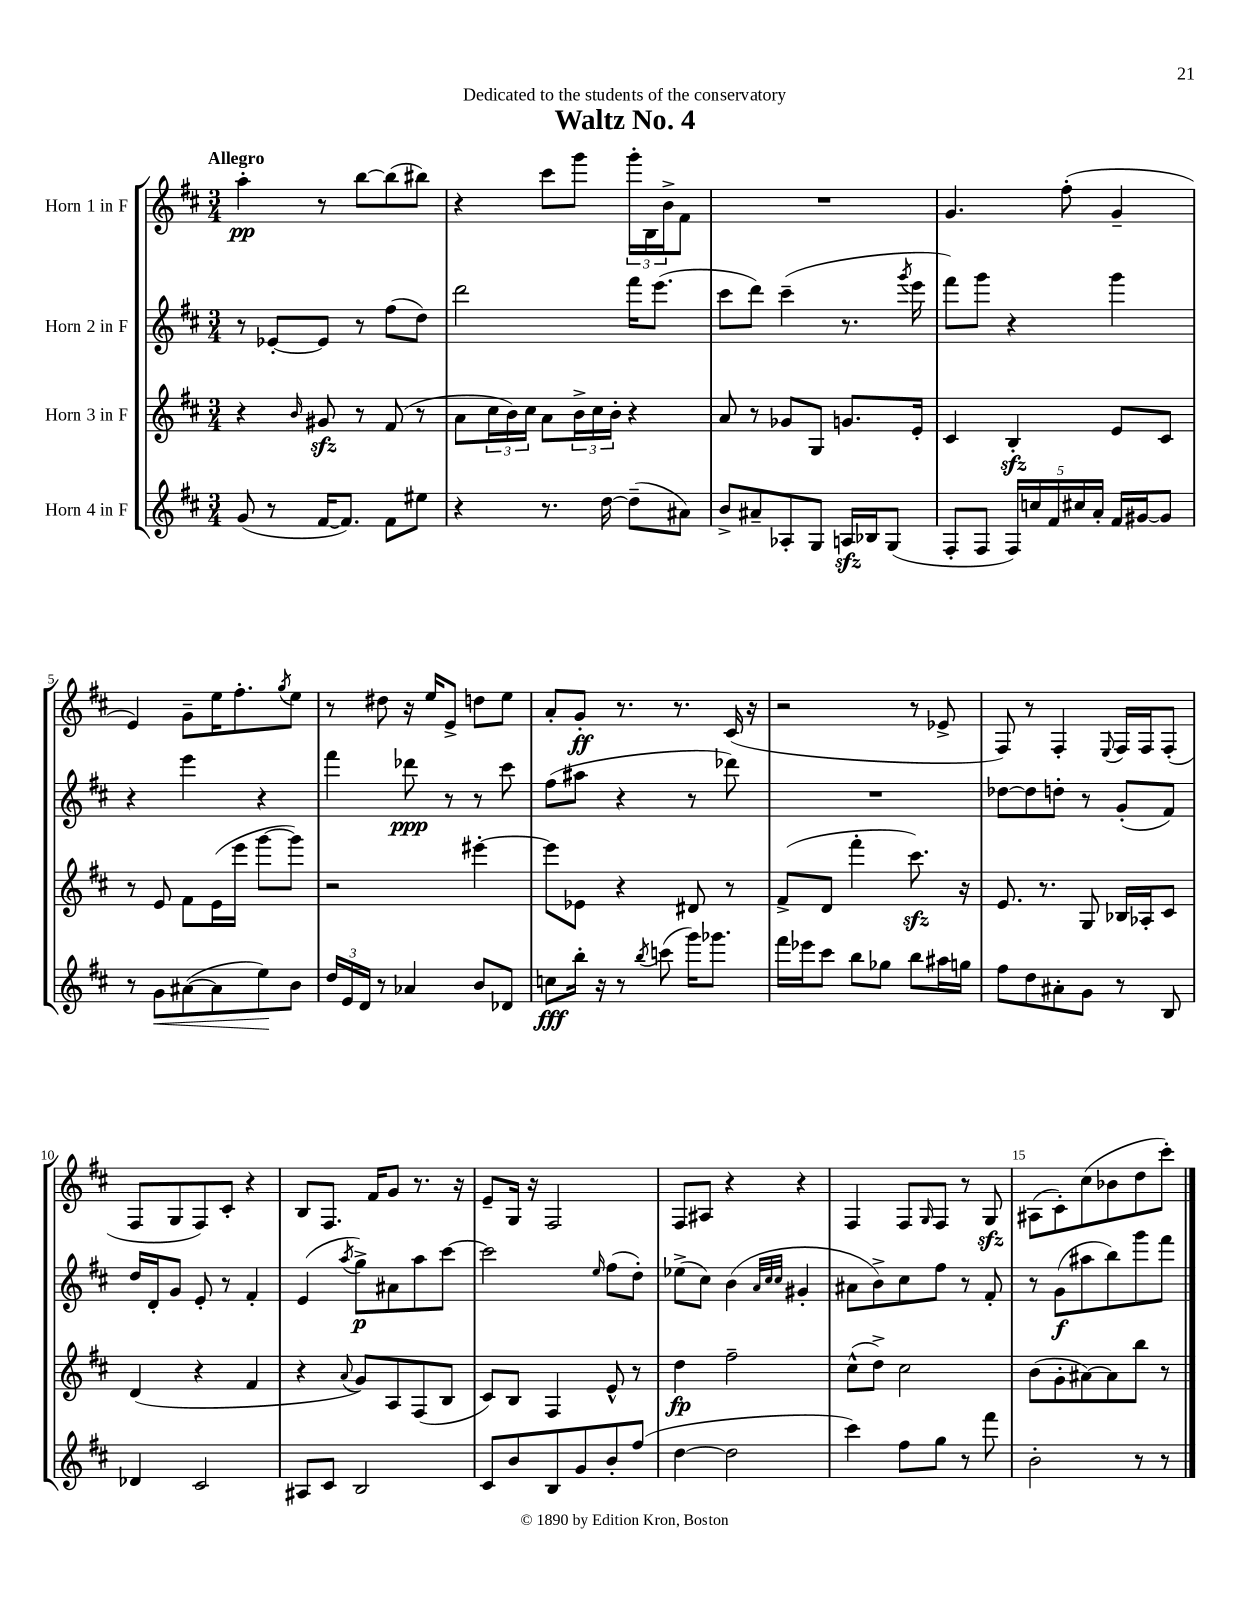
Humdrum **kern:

**kern	**kern	**kern	**kern
*staff4	*staff3	*staff2	*staff1
*clefG2	*clefG2	*clefG2	*clefG2
*k[f#c#]	*k[f#c#]	*k[f#c#]	*k[f#c#]
*M3/4	*M3/4	*M3/4	*M3/4
(8g	4r	8r	4aa'
8r	.	[8e-'	.
.	16qqb	.	.
[16f#	8g#	8e-]	8r
8.f#])	.	.	.
.	8r	8r	[8bb
8f#	(8f#	(8ff#	(8bb]
8ee#	8r	8dd)	8bb#)
=	=	=	=
4r	8a	2ddd	4r
.	24cc#	.	.
.	24b)	.	.
.	24cc#	.	.
8.r	8a	.	8ccc#
.	24b^	.	8ggg
.	24cc#	.	.
[16dd	.	.	.
.	24b'	.	.
(8dd~]	4r	16fff#	24ggg'
.	.	.	24B
.	.	(8.eee	.
.	.	.	24b^
8a#)	.	.	8f#
=	=	=	=
8b^	8a	8ccc#	2.r
8a#~	8r	8ddd)	.
8A-'	8g-	(4ccc#~	.
8G	8G	.	.
16A	8.g	8.r	.
16B-	.	.	.
(8G	.	.	.
.	.	8qggg	.
.	16e'	16eee	.
=	=	=	=
8F#'	4c#	8fff#)	4.g
8F#	.	8ggg	.
20F#)	4B'	4r	.
20cc	.	.	.
20f#	.	.	.
.	.	.	(8ff#'
20cc#	.	.	.
20a'	.	.	.
16f#	8e	4ggg	4g~
[16g#	.	.	.
8g#]	8c#	.	.
=	=	=	=
8r	8r	4r	4e)
8g	8e	.	.
([8a#	8f#	4eee	8g~
8a#]	(16e	.	16ee
.	16eee	.	8.ff#'
8ee)	[8ggg	4r	.
.	.	.	8qgg
8b	8ggg])	.	8ee
=	=	=	=
24dd	2r	4fff#	8r
24e	.	.	.
24d	.	.	.
8r	.	.	8dd#
4a-	.	8ddd-	16r
.	.	.	16ee
.	.	8r	8e^
8b	[4eee#'	8r	8dd
8d-	.	8ccc#	8ee
=	=	=	=
8cc	8eee#]	(8ff#	8a'
16bb'	8e-	8aa#	8g'
16r	.	.	.
8r	4r	4r	8.r
8qbb	.	.	.
(8ccc	.	.	.
.	.	.	8.r
16ggg)	8d#	8r	.
8.ggg-	.	.	.
.	8r	8ddd-)	(16c#
.	.	.	16r
=	=	=	=
16fff#	(8f#^	2.r	2r
16eee-	.	.	.
8ccc#	8d	.	.
8bb	4fff#'	.	.
8gg-	.	.	.
8bb	8.ccc#)	.	8r
16aa#	.	.	8e-^
16gg	16r	.	.
=	=	=	=
8ff#	8.e	[8dd-	8F#)
8dd	.	8dd-]	8r
.	8.r	.	.
8a#'	.	8dd'	4F#'
8g	8G	8r	.
.	.	.	8qqE
8r	16B-	(8g'	16F#
.	16A-'	.	16F#
8B	8c#	8f#)	(8F#'
=	=	=	=
4d-	(4d	16dd	8F#
.	.	16d'	.
.	.	8g	8G
2c#	4r	8e'	8F#)
.	.	8r	8c#'
.	4f#	4f#'	4r
=	=	=	=
8A#	4r	(4e	8B
8c#	.	.	8.F#
.	8qqa	8qaa	.
2B	8g)	8gg^)	.
.	.	.	16f#
.	8A	8a#	8g
.	(8F#	8aa	8.r
.	8B	[8ccc#	.
.	.	.	16r
=	=	=	=
8c#	8c#)	2ccc#]	8e~
8b	8B	.	16G
.	.	.	16r
8B	4F#	.	2F#
8g	.	.	.
.	.	16qqee	.
8b'	8e^^	(8ff#	.
(8ff#	8r	8dd')	.
=	=	=	=
[4dd	4dd	(8ee-^	8F#
.	.	8cc#)	8A#
2dd]	2ff#~	(4b	4r
.	.	32qqa	.
.	.	32qqcc#	.
.	.	32qqcc#	.
.	.	4g#'	4r
=	=	=	=
4ccc#)	(8cc#^^	8a#	4F#
.	8dd^)	8b^)	.
8ff#	2cc#	8cc#	8F#
.	.	.	16qqG
8gg	.	8ff#	8F#
8r	.	8r	8r
8fff#	.	8f#'	8G
=	=	=	=
2b'	(8b	8r	(8A#
.	8g'	(8g	8c#')
.	[8a#)	8aa#	(8cc#
.	8a#]	8bb)	8b-
8r	8bb	8ggg	8dd
8r	8r	8fff#	8ccc#')
==	==	==	==
*-	*-	*-	*-
